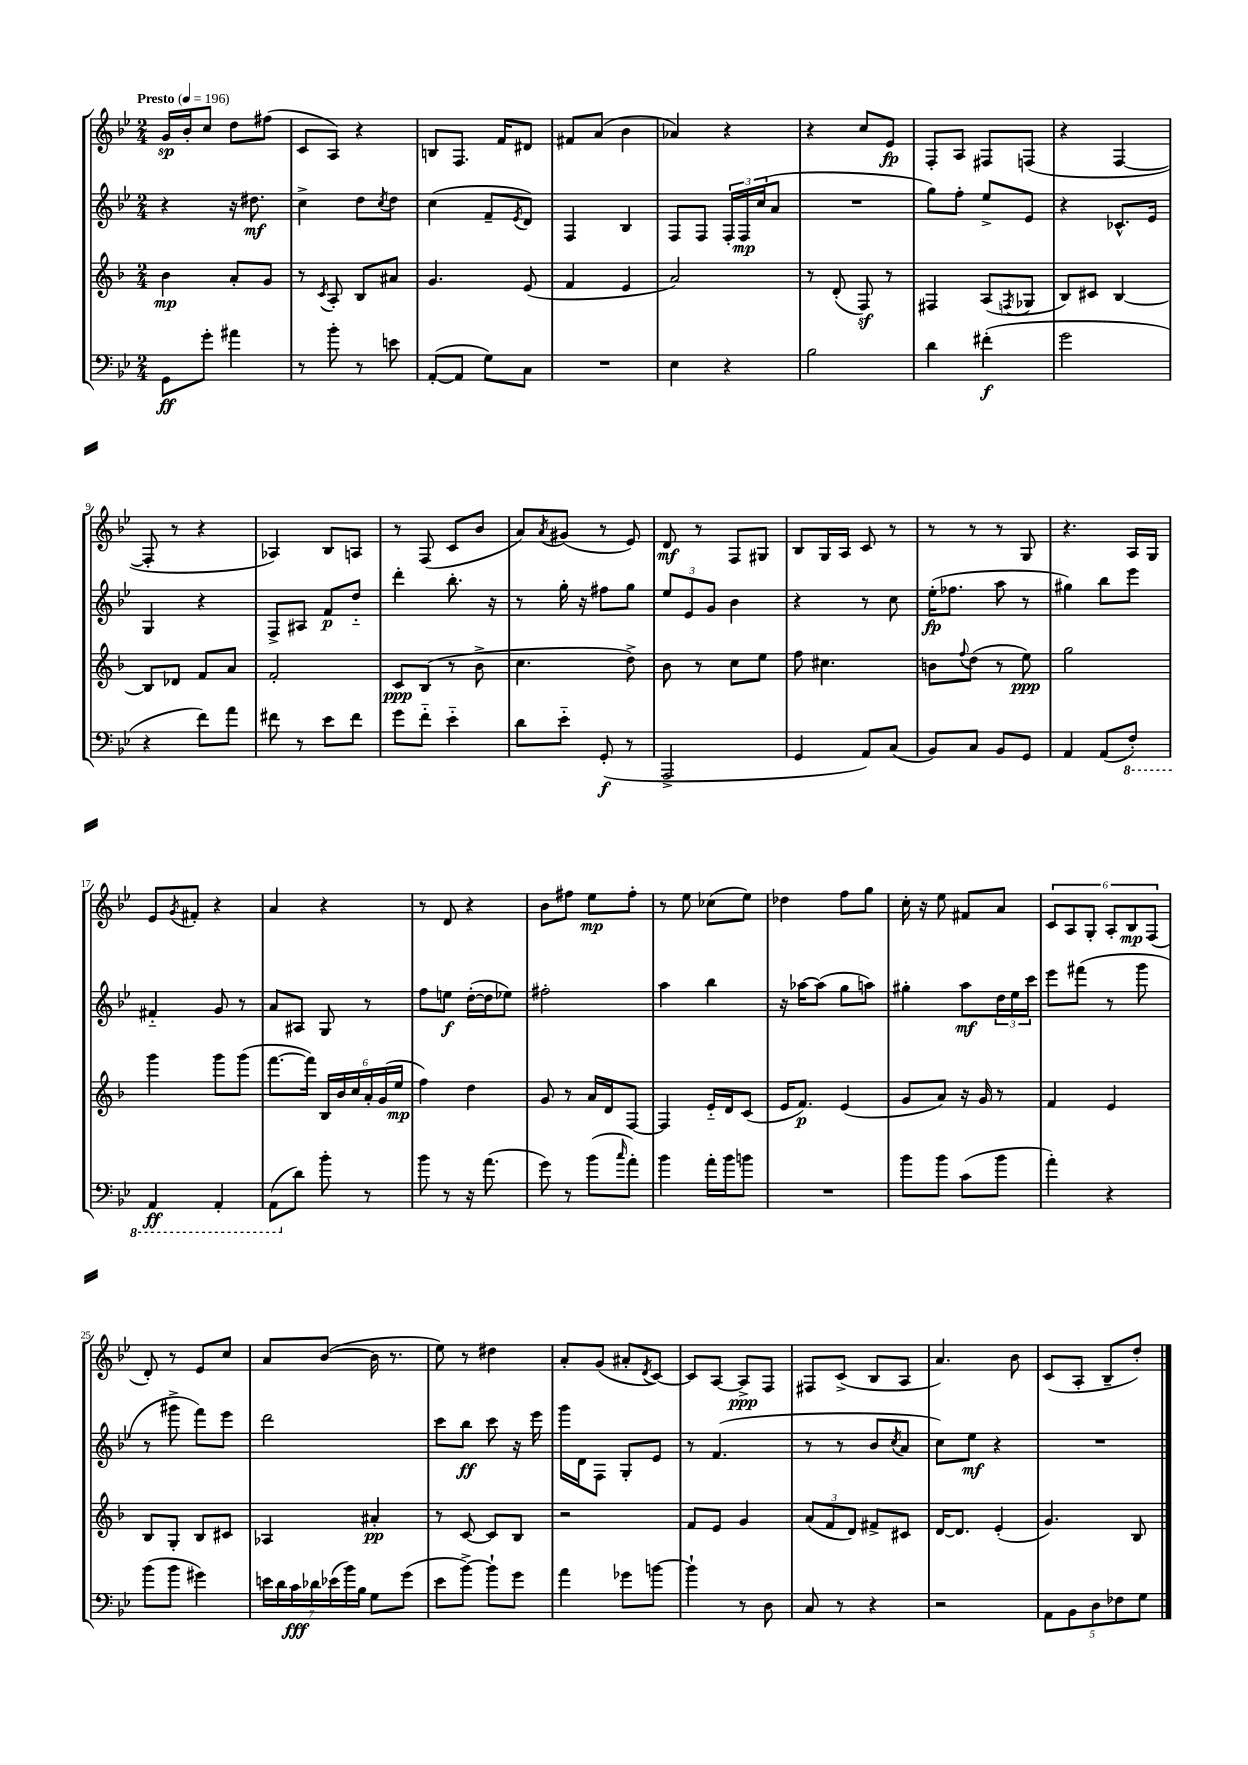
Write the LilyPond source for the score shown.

<<
\new StaffGroup <<
\new Staff = "s0" {
    \clef treble \key bes \major \numericTimeSignature \time 2/4 \tempo "Presto" 4 = 196
    g'16\sp bes'16-. c''8 d''8 fis''8( |
    c'8 a8) r4 |
    b8 f8. f'16 dis'8 |
    fis'8 a'8( bes'4 |
    aes'4) r4 |
    r4 c''8 ees'8\fp |
    f8-. a8 fis8 f8( |
    r4 f4~ |
    f8-. r8 r4 |
    aes4) bes8 a8 |
    r8 f8( c'8 bes'8 |
    a'8) \acciaccatura { a'8 } gis'8( r8 ees'8) |
    d'8\mf r8 f8 gis8 |
    bes8 g16 a16 c'8 r8 |
    r8 r8 r8 g8 |
    r4. a16 g16 |
    ees'8 \acciaccatura { g'8 } fis'8-. r4 |
    a'4 r4 |
    r8 d'8 r4 |
    bes'8 fis''8 ees''8\mp fis''8-. |
    r8 ees''8 ces''8( ees''8) |
    des''4 f''8 g''8 |
    c''16-. r16 ees''8 fis'8 a'8 |
    \tuplet 6/4 { c'8 a8 g8-. a8-. bes8\mp f8( } |
    d'8-.) r8 ees'8 c''8 |
    a'8 bes'8~( bes'16 r8. |
    ees''8) r8 dis''4 |
    a'8-. g'8( ais'8-. \acciaccatura { d'8 } c'8~) |
    c'8 a8~ a8->\ppp f8 |
    fis8 c'8->( bes8 a8 |
    a'4.) bes'8 |
    c'8( a8-. bes8-- d''8-.) \bar "|." |
}
\new Staff = "s1" {
    \clef treble \key bes \major \numericTimeSignature \time 2/4
    r4 r16 dis''8.\mf |
    c''4-> d''8 \acciaccatura { c''8 } d''8 |
    c''4( f'8-- \acciaccatura { ees'8 } d'8) |
    f4 bes4 |
    f8 f8 \tuplet 3/2 { f16-. f16\mp c''16( } a'8 |
    R2 |
    g''8) f''8-. ees''8-> ees'8 |
    r4 ces'8.-^ ees'16 |
    g4 r4 |
    f8-> ais8 f'8\p d''8-_ |
    d'''4-. bes''8.-. r16 |
    r8 g''16-. r16 fis''8 g''8 |
    \tuplet 3/2 { ees''8 ees'8 g'8 } bes'4 |
    r4 r8 c''8 |
    ees''16-.\fp( fes''8. a''8 r8 |
    gis''4) bes''8 ees'''8 |
    fis'4-_ g'8 r8 |
    a'8 ais8 g8 r8 |
    f''8 e''8\f d''16~-.( d''16 ees''8) |
    fis''2-. |
    a''4 bes''4 |
    r16 aes''16~ aes''8( g''8 a''8) |
    gis''4-. a''8\mf \tuplet 3/2 { d''16 ees''16 c'''16 } |
    ees'''8 fis'''8( r8 g'''8 |
    r8 gis'''8-> f'''8) ees'''8 |
    d'''2 |
    c'''8 bes''8\ff c'''8 r16 ees'''16 |
    g'''16 d'16 f8 g8-. ees'8 |
    r8 f'4.( |
    r8 r8 bes'8 \acciaccatura { c''8 } a'8 |
    c''8) ees''8\mf r4 |
    R2 \bar "|." |
}
\new Staff = "s2" {
    \clef treble \key f \major \numericTimeSignature \time 2/4
    bes'4\mp a'8-. g'8 |
    r8 \acciaccatura { c'8 } a8-. bes8 ais'8 |
    g'4. e'8( |
    f'4 e'4 |
    a'2) |
    r8 d'8-.( f8\sf) r8 |
    fis4 a8( \acciaccatura { f8 } ges8 |
    bes8) cis'8 bes4~ |
    bes8 des'8 f'8 a'8 |
    f'2-. |
    c'8\ppp bes8( r8 bes'8-> |
    c''4. d''8->) |
    bes'8 r8 c''8 e''8 |
    f''8 cis''4. |
    b'8 \appoggiatura { f''8 } d''8( r8 e''8\ppp) |
    g''2 |
    g'''4 g'''8 g'''8( |
    f'''8.~ f'''16) \tuplet 6/4 { bes16 bes'16 c''16 a'16-. g'16( e''16\mp } |
    f''4) d''4 |
    g'8 r8 a'16 d'16 f8~ |
    f4 e'16-_ d'16 c'8( |
    e'16 f'8.\p) e'4( |
    g'8 a'8) r16 g'16 r8 |
    f'4 e'4 |
    bes8 g8-. bes8 cis'8 |
    aes4 ais'4-.\pp |
    r8 c'8~ c'8 bes8 |
    r2 |
    f'8 e'8 g'4 |
    \tuplet 3/2 { a'8( f'8 d'8) } fis'8-> cis'8 |
    d'16~ d'8. e'4-.( |
    g'4.) bes8 \bar "|." |
}
\new Staff = "s3" {
    \clef bass \key bes \major \numericTimeSignature \time 2/4
    g,8\ff g'8-. ais'4 |
    r8 bes'8-. r8 e'8 |
    a,8~-.( a,8 g8) c8 |
    R2 |
    ees4 r4 |
    bes2 |
    d'4 fis'4-.\f( |
    g'2 |
    r4 f'8) a'8 |
    fis'8 r8 ees'8 fis'8 |
    g'8 f'8-_ ees'4-_ |
    d'8 ees'8-_ g,8-.\f( r8 |
    a,,2-> |
    g,4 a,8) c8( |
    bes,8) c8 bes,8 g,8 |
    a,4 a,8( \ottava #-1 f,8-.) |
    a,,4\ff a,,4-. |
    a,,8( \ottava #0 d'8) bes'8-. r8 |
    bes'8 r8 r16 a'8.( |
    g'8) r8 bes'8( \grace { c''16 } a'8-.) |
    bes'4 a'16-. bes'16 b'8 |
    R2 |
    bes'8 bes'8 c'8( bes'8 |
    a'4-.) r4 |
    bes'8( bes'8 gis'4) |
    \tuplet 7/4 { e'16 d'16 c'16\fff des'16 ees'16( bes'16) bes16 } g8 g'8( |
    ees'8 bes'8~->) bes'8-! g'8 |
    a'4 ges'8 b'8~ |
    b'4-! r8 d8 |
    c8 r8 r4 |
    r2 |
    \tuplet 5/4 { a,8 bes,8 d8 fes8 g8 } \bar "|." |
}
>>
>>
